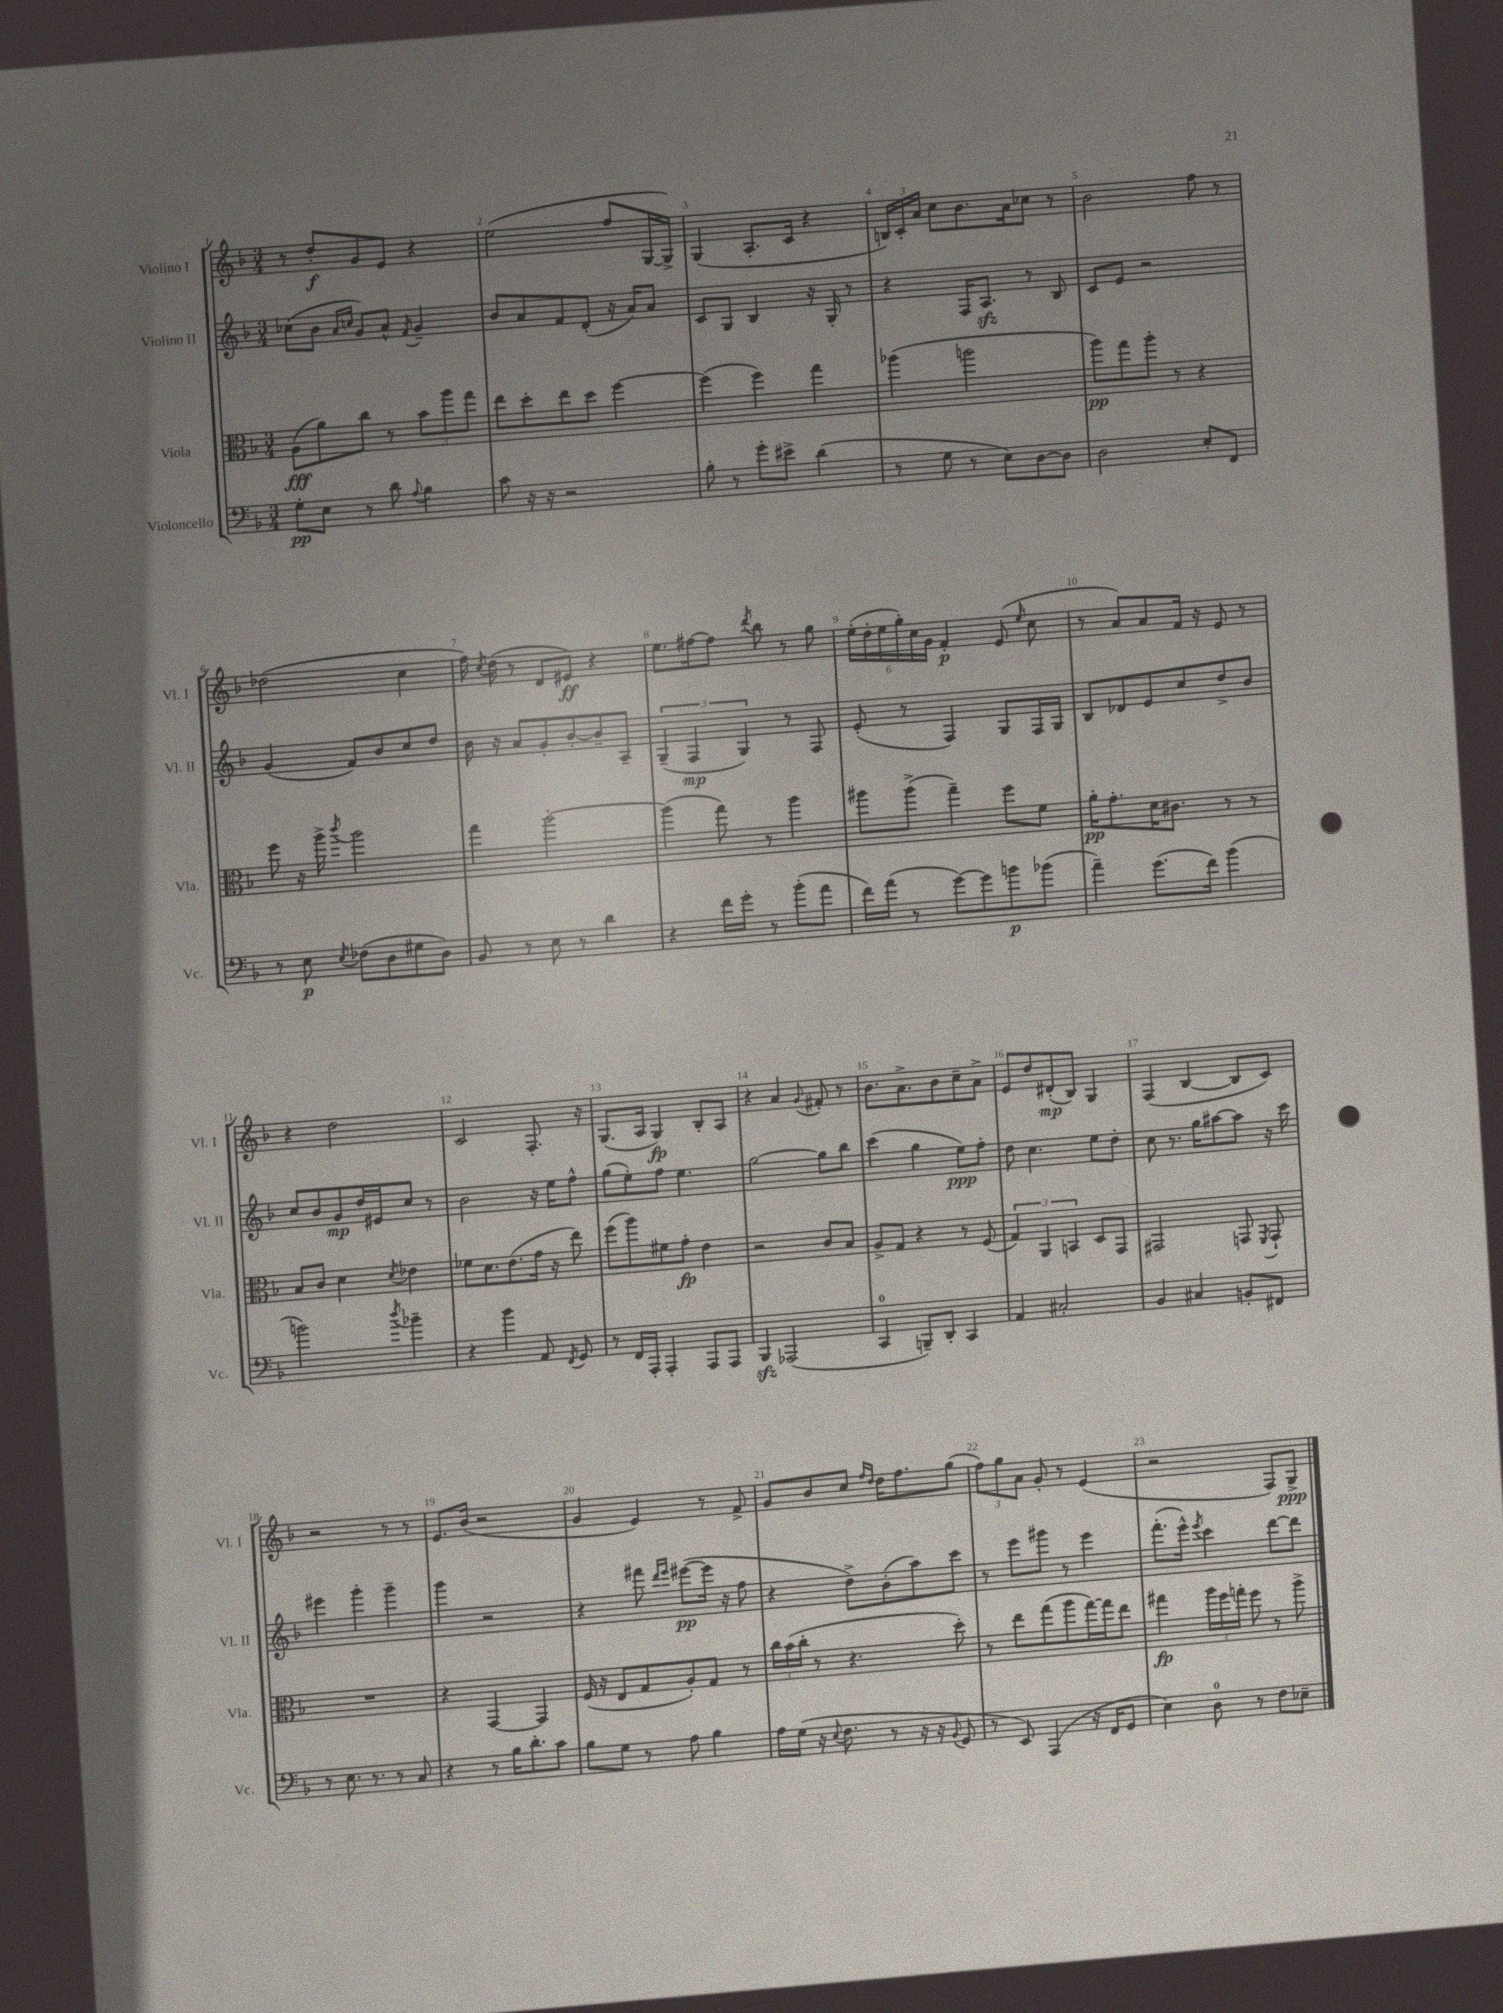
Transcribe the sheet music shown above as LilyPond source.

<<
\new StaffGroup <<
\new Staff = "s0" \with { instrumentName = "Violino I" shortInstrumentName = "Vl. I" } {
    \clef treble \key f \major \numericTimeSignature \time 3/4
    \autoBeamOff r8 d''8[-.\f g'8 e'8] r4 |
    e''2( f''8[ g16~ g16]->) |
    g4( a8.[-. c'16] r4 |
    \tuplet 3/2 { b16[) c'16-. a'16] } c''8[ bes'8. a'16 ces''8] r8 |
    bes'2 f''8 r8 |
    des''2( c''4 |
    f''16) \acciaccatura { c''8 } d''16( r8 d'8[ eis'8]\ff) r4 |
    e''8.[ fis''16~ fis''8] \acciaccatura { d'''8 } bes''8 r8 g''8 |
    \tuplet 6/4 { e''16[-.( d''16-. e''16 g''16-.) c''16 g'16] } f'4-.\p e'8( \grace { e''16 } c''8 |
    r8 a'8[) a'8 f'16] r16 e'8 r8 |
    r4 d''2 |
    c'2 f8.-. r16 |
    g8.[( a16] g4\fp) bes8[-. a8] |
    r4 a'4 \appoggiatura { g'8 } fis'8-. r8 |
    bes'8.[ a'8.-> bes'8 c''8-- a'8]-> |
    e'8[ d''8 dis'8-.\mp( bes8]) g4 |
    f4( bes4~ bes8[ c'8]) |
    r2 r8 r8 |
    e'8.[ bes'16]( r2 |
    g'4 e'4) r8 f'8-> |
    g'8[ bes'8 c''8] \grace { f''16[ d''16] } d''16[ f''8. g''8]( |
    \tuplet 3/2 { f''8[) g''8 a'8] } g'8-. r8 e'4( |
    r2 f8[) g8]->\ppp \bar "|." |
}
\new Staff = "s1" \with { instrumentName = "Violino II" shortInstrumentName = "Vl. II" } {
    \clef treble \key f \major \numericTimeSignature \time 3/4
    \autoBeamOff ces''8[( bes'8] \grace { a'16[ c''16] } g'8[) a'8]-^ \acciaccatura { f'8 } g'4-- |
    bes'8[ a'8 f'8 d'8]-.( r16 a'16[) a'8] |
    c'8[ g8] bes4 r16 g16-. r8 |
    r4 f16[ a8.]\sfz r8 bes8 |
    c'8[ e'8] r2 |
    g'4( f'8[) bes'8 c''8 d''8] |
    bes'16 r16 a'8[ g'8-. bes'8~-. bes'8-- a8]-- |
    \tuplet 3/2 { g4--( f4\mp g4) } r8 f8 |
    e'8-.( r8 f4) g8[ f16 g16] |
    bes8[ des'8 e'8 c''8 d''8-> bes'8] |
    c''8[ bes'8 g'8\mp d''16 eis'16 c''8] r8 |
    bes'2 r16 e''16[ f''8]-^ |
    g''8[( e''8-.) f''8] e''4. |
    g''2~ g''8[ bes''8] |
    c'''4( g''4 e''8[\ppp) f''8]-. |
    d''8 c''4. e''8[ d''8]-. |
    c''8 r8. g''16[ ais''8~ ais''8] r16 c'''16 |
    eis'''4 g'''4-. g'''4-- |
    g'''4 r2 |
    r4 fis'''8 \grace { d'''16[ e'''16] } eis'''8[~\pp( eis'''16] r16 f''8 |
    r4 d''8[->) bes'8-.( a''8) c'''8] |
    r8 e'''8[ gis'''8] r8 e'''4 |
    f'''8.[-.( e'''16]-^) \acciaccatura { e'''8 } c'''4 d'''8[~ d'''8] \bar "|." |
}
\new Staff = "s2" \with { instrumentName = "Viola" shortInstrumentName = "Vla." } {
    \clef alto \key f \major \numericTimeSignature \time 3/4
    \autoBeamOff a8[\fff( a'8) c''8] r8 \tuplet 3/2 { bes'8[ a''8 g''8] } |
    e''8[ d''8-. e''8 d''8] f''4~ |
    f''4( f''4) g''4 |
    aes''4( a''2 |
    a''8[\pp) g''8 a''8]-. r8 r4 |
    f''8 r16 a''16-> \acciaccatura { c'''8 } a''2 |
    g''4 a''2~-. |
    a''4( g''8) r8 a''4 |
    ais''8[ ais''8]->( g''4--) f''8[ f'8] |
    a'16[-.\pp g'8.-. d'16 cis'8.] r8 r8 |
    bes8[ c'8] d'4 \acciaccatura { d'8 } ees'4 |
    fes'8[ d'8. e'8.( g'16] r16 e''8) |
    f''8[( a''8) fis'8 g'8]-.\fp e'4 |
    r2 c'8[ bes8] |
    a8[-> g8] r4 r8 f8( |
    \tuplet 3/2 { g4) a,4 b,4 } d8[ g,8] |
    gis,2 g,8 \acciaccatura { f,8 } g,8-! |
    R2. |
    r4 g,4~ g,4 |
    f16( r16 e8[ g8 a8-.) g8] r8 |
    \tuplet 3/2 { c''16[ bes'16( c''16]-. } r8 r4. d''8-.) |
    r8 e''8[ g''8( a''8 g''16~) g''16 e''8] |
    gis''4\fp \tuplet 3/2 { a''16[ f''16 g''16]-. } f''8 r8 a''8-> \bar "|." |
}
\new Staff = "s3" \with { instrumentName = "Violoncello" shortInstrumentName = "Vc." } {
    \clef bass \key f \major \numericTimeSignature \time 3/4
    \autoBeamOff g8[-.\pp e8] r8 d'8 \appoggiatura { a8 } bes4 |
    c'8 r16 r16 r2 |
    bes8-. r8 g'8[-. eis'8]-> d'4( |
    r8 g8 r8 e8[) d8~ d8] |
    d2 e8[-. f,8] |
    r8 e8\p \acciaccatura { e8 } fes8[( d8 gis8 d8]) |
    bes,8 r8 e8 r8 d'4 |
    r4 f'16[ g'16]-. r8 bes'8[-.( a'8] |
    f'16[) a'16]( r8 g'8[~) g'8 b'8\p bes'8]( |
    a'4--) g'8.[( f'16]) bes'4( |
    b'2) \acciaccatura { d''8 } bes'4-- |
    r4 bes'4 a,8 \acciaccatura { f,8 } g,8 |
    r8 f,16[ a,,16]-. a,,4-. a,,8[ a,,8] |
    bes,,4\sfz aes,,2( |
    c,4-0 b,,8[--) d,8]-. c,4 |
    a,4 cis2-. |
    bes,4 cis4 b,8[-. fis,8] |
    r8 e8. r8. r8 c8 |
    r4 r8 bes16[ d'8.-. c'8] |
    bes8[ g8] r8 a8 bes4 |
    a16[ g16]( r16 \appoggiatura { e8 } f8. r8 r16 r16 \appoggiatura { bes,8 } g,8 |
    r8 e,8) a,,4( r16 f,16[ g,8] |
    e4) d8-0 r8 f8[ ees8]-- \bar "|." |
}
>>
>>
\layout { \context { \Score \override BarNumber.break-visibility = ##(#f #t #t) barNumberVisibility = #all-bar-numbers-visible } }
